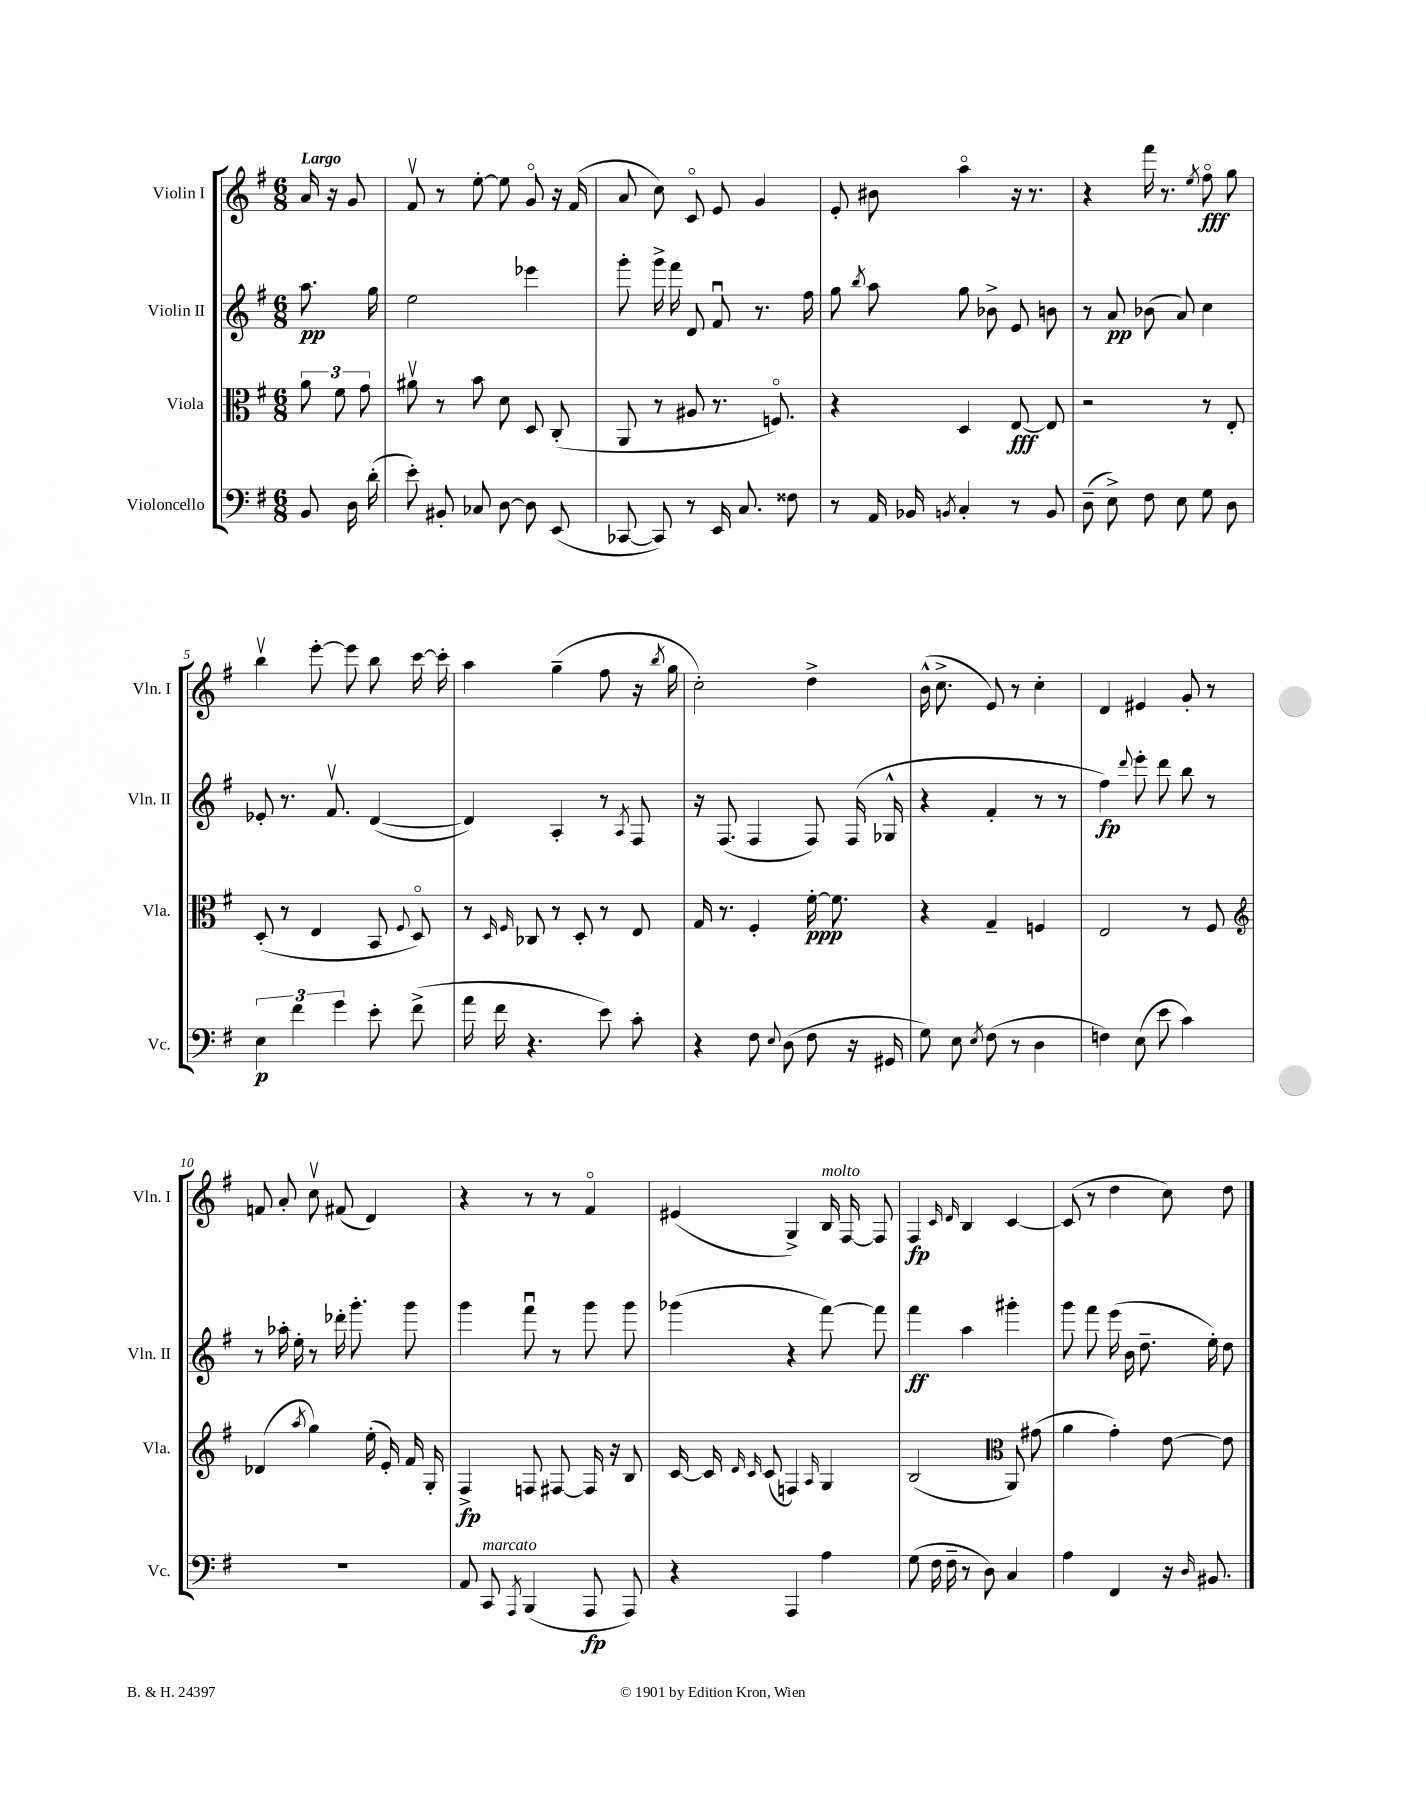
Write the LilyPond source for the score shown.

<<
\new StaffGroup <<
\new Staff = "s0" \with { instrumentName = "Violin I" shortInstrumentName = "Vln. I" } {
    \clef treble \key g \major \numericTimeSignature \time 6/8 \partial 4 \tempo "Largo"
    \autoBeamOff a'16 r16 g'8 |
    fis'8\upbow r8 e''8~-. e''8 g'8\flageolet r16 fis'16( |
    a'8 c''8) c'8\flageolet e'8 g'4 |
    e'8-. bis'8 a''4\flageolet r16 r8. |
    r4 fis'''16 r8. \acciaccatura { e''8 } fis''8\flageolet\fff g''8 |
    b''4\upbow e'''8~-. e'''8 b''8 c'''16~ c'''16-. |
    a''4 g''4--( fis''8 r16 \acciaccatura { b''8 } g''16 |
    c''2-.) d''4-> |
    b'16-^( c''8.-> e'8) r8 c''4-. |
    d'4 eis'4 g'8-. r8 |
    f'8 a'8-. c''8\upbow fis'8( d'4) |
    r4 r8 r8 fis'4\flageolet |
    eis'4( g4->) b16^\markup { \italic "molto" } fis16~ fis8 |
    fis4\fp \grace { c'16 d'16 } b4 c'4~ |
    c'8( r8 d''4 c''8) d''8 \bar "|." |
}
\new Staff = "s1" \with { instrumentName = "Violin II" shortInstrumentName = "Vln. II" } {
    \clef treble \key g \major \numericTimeSignature \time 6/8 \partial 4
    \autoBeamOff a''8.\pp g''16 |
    e''2 ees'''4 |
    g'''8-. g'''16-> fis'''16 d'8 fis'8\downbow r8. fis''16 |
    g''8 \acciaccatura { b''8 } a''8 g''8 bes'8-> e'8 b'8 |
    r8 a'8\pp bes'8( a'8) c''4 |
    ees'8-. r8. fis'8.\upbow d'4~( |
    d'4) a4-. r8 \acciaccatura { a8 } fis8 |
    r16 fis8.( fis4 fis8) fis16( ges16-^ |
    r4 fis'4-. r8 r8 |
    fis''4\fp) \appoggiatura { d'''8 } e'''8-. d'''8 b''8 r8 |
    r8 aes''16-. e''16-. r8 des'''16-. g'''8.-. g'''8 |
    g'''4 fis'''8\downbow r8 g'''8 g'''8 |
    ges'''4( r4 fis'''8~) fis'''8 |
    fis'''4\ff a''4 gis'''4-. |
    g'''8 fis'''8 e'''16( b'16 d''8.-- e''16-.) d''8 \bar "|." |
}
\new Staff = "s2" \with { instrumentName = "Viola" shortInstrumentName = "Vla." } {
    \clef alto \key g \major \numericTimeSignature \time 6/8 \partial 4
    \autoBeamOff \tuplet 3/2 { a'8 fis'8 g'8 } |
    ais'8\upbow r8 b'8 d'8 d8 c8-.( |
    a,8 r8 ais8 r8. f8.\flageolet) |
    r4 d4 e8~\fff e8 |
    r2 r8 e8-. |
    d8-.( r8 e4 b,8 \appoggiatura { fis8 } d8\flageolet) |
    r8 \grace { d16 fis16 } ces8 r8 d8-. r8 e8 |
    g16 r8. fis4-. fis'16~-.\ppp fis'8. |
    r4 g4-- f4 |
    e2 r8 fis8 |
    \clef treble des'4( \acciaccatura { a''8 } g''4) e''16-.( e'16-.) fis'16 g16-. |
    fis4->\fp f8 fis8~ fis16 r16 b8 |
    c'16~ c'16 \grace { d'16 c'16 } c'8( f4) \grace { a16 } g4 |
    b2( \clef alto a,8) gis'8( |
    a'4 g'4-.) e'8~ e'8 \bar "|." |
}
\new Staff = "s3" \with { instrumentName = "Violoncello" shortInstrumentName = "Vc." } {
    \clef bass \key g \major \numericTimeSignature \time 6/8 \partial 4
    \autoBeamOff b,8 d16 d'16-.( |
    e'8-.) bis,8-. ces8 d8~ d8 e,8( |
    ces,8~ ces,8) r8 e,16 c8. fisis8 |
    r8 a,16 bes,16 \acciaccatura { b,8 } c4-. r8 b,8 |
    d8--( e8->) fis8 e8 g8 d8 |
    \tuplet 3/2 { e4\p fis'4 g'4 } e'8-. fis'8->( |
    a'16 fis'16 r4. e'8) c'8-. |
    r4 fis8 \appoggiatura { e8 } d8( fis8 r16 gis,16 |
    g8) e8 \acciaccatura { e8 } fis8( r8 d4 |
    f4) e8( e'8 c'4) |
    R2. |
    a,8 c,8^\markup { \italic "marcato" } \acciaccatura { a,,8 } b,,4( a,,8\fp a,,8) |
    r4 a,,4 a4 |
    g8( fis16 fis16-- r8 d8) c4 |
    a4 fis,4 r16 \grace { d16 } bis,8. \bar "|." |
}
>>
>>
